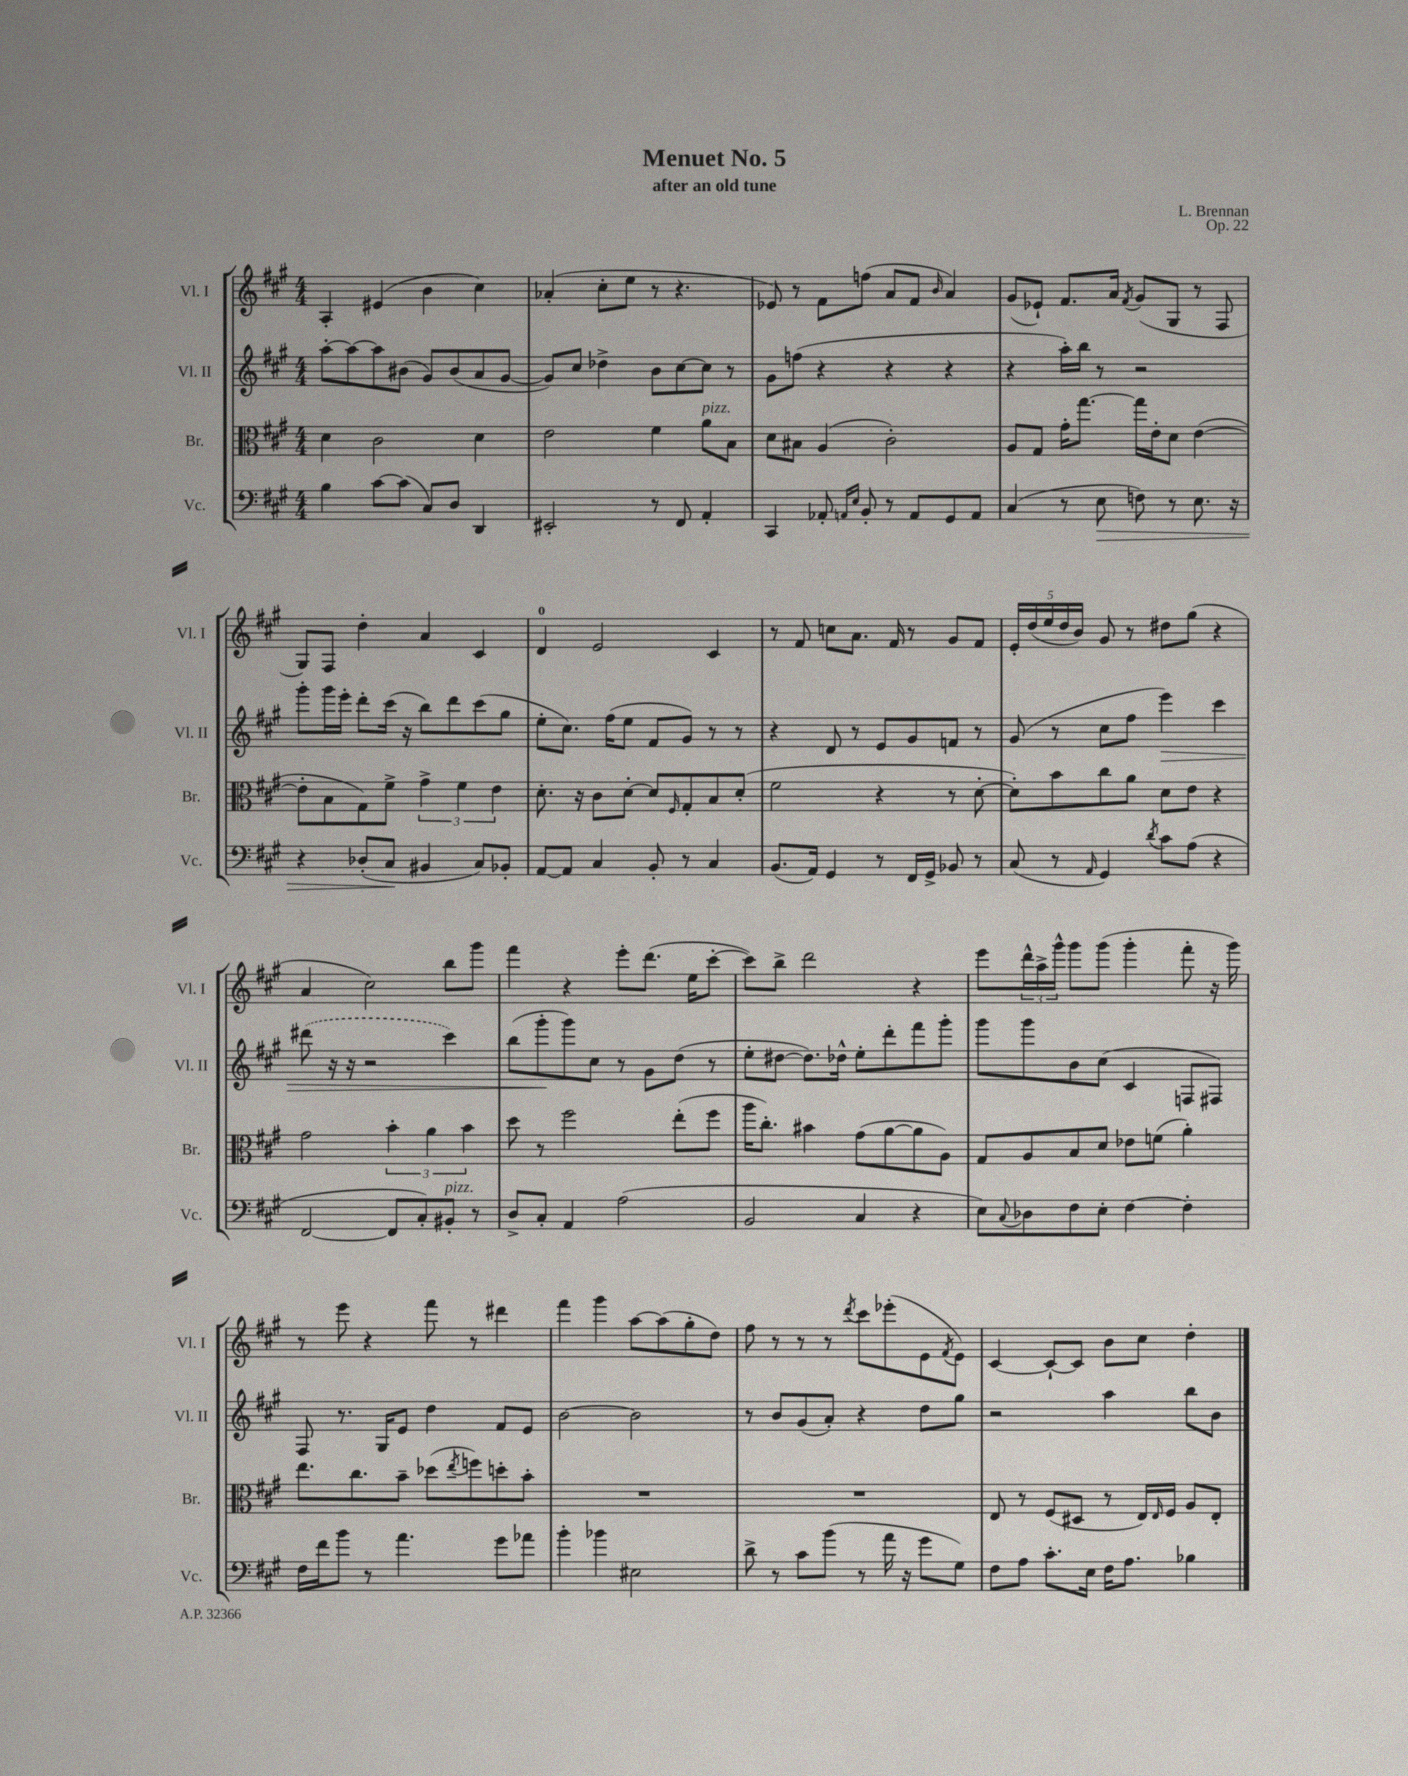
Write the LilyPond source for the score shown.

\header { title = "Menuet No. 5" composer = "L. Brennan" subtitle = "after an old tune" opus = "Op. 22" }
<<
\new StaffGroup <<
\new Staff = "s0" \with { instrumentName = "Vl. I" shortInstrumentName = "Vl. I" } {
    \clef treble \key a \major \numericTimeSignature \time 4/4
    a4-. eis'4( b'4 cis''4) |
    aes'4-.( cis''8-. e''8 r8 r4. |
    ees'8) r8 fis'8 f''8( a'8 fis'8 \grace { b'16 } a'4) |
    gis'8( ees'8-!) fis'8. a'16 \acciaccatura { fis'8 } gis'8( gis8 r8 fis8 |
    gis8) fis8 d''4-. a'4 cis'4 |
    d'4-0 e'2 cis'4 |
    r8 fis'8 c''8 a'8. fis'16 r8 gis'8 fis'8 |
    \tuplet 5/4 { e'16-. d''16( e''16 d''16 b'16) } gis'8 r8 dis''8 gis''8( r4 |
    a'4 cis''2) b''8 gis'''8 |
    fis'''4 r4 e'''8-. d'''8.( e''16 cis'''8~-. |
    cis'''8) b''8-> d'''2 r4 |
    e'''8 \tuplet 3/2 { d'''16-^ a''16-> gis'''16-^ } gis'''8 gis'''8( gis'''4-. fis'''8-. r16 gis'''16) |
    r8 e'''8 r4 fis'''8 r8 dis'''4 |
    fis'''4 gis'''4 a''8~ a''8( gis''8-. d''8) |
    fis''8 r8 r8 r8 \acciaccatura { d'''8 } cis'''8 ees'''8-.( e'8 \acciaccatura { fis'8 } e'8) |
    cis'4~ cis'8~-! cis'8 b'8 cis''8 d''4-. \bar "|." |
}
\new Staff = "s1" \with { instrumentName = "Vl. II" shortInstrumentName = "Vl. II" } {
    \clef treble \key a \major \numericTimeSignature \time 4/4
    a''8~-. a''8~ a''8 bis'8( gis'8) bis'8( a'8 gis'8~ |
    gis'8) cis''8 des''4-> b'8 cis''8~ cis''8 r8 |
    gis'8 f''8( r4 r4 r4 |
    r4 a''16-.) b''16 r8 r2 |
    gis'''8-. gis'''16 e'''16-. d'''8-. cis'''16( r16 b''8) d'''8 cis'''8( gis''8 |
    e''8-. cis''8.) fis''16( e''8 fis'8 gis'8) r8 r8 |
    r4 d'8 r8 e'8 gis'8 f'8 r8 |
    gis'8( r8 cis''8 fis''8 e'''4\>) cis'''4 |
    \once \slurDashed dis'''8( r16 r16 r2 cis'''4) |
    b''8( gis'''8-.\! gis'''8) cis''8 r8 gis'8 d''8( r8 |
    e''8-. dis''8~ dis''8.) des''16-^ e''8-. d'''8-. fis'''8 gis'''8-. |
    gis'''8 gis'''8 b'8 cis''8( cis'4 f8 fis8) |
    fis8 r8. gis16 e'8 d''4 fis'8 e'8 |
    b'2~ b'2 |
    r8 b'8 gis'8( a'8-.) r4 d''8 gis''8 |
    r2 a''4 b''8 b'8 \bar "|." |
}
\new Staff = "s2" \with { instrumentName = "Br." shortInstrumentName = "Br." } {
    \clef alto \key a \major \numericTimeSignature \time 4/4
    d'4 cis'2 d'4 |
    e'2 fis'4 a'8^\markup { \italic "pizz." } b8 |
    d'8 bis8 a4( cis'2-.) |
    a8 gis8 gis'16-. gis''8.~ gis''16 e'16-. d'8 e'4~( |
    e'8-. b8 gis8) fis'8-> \tuplet 3/2 { gis'4-> fis'4 e'4 } |
    d'8.-. r16 cis'8 d'8~-. d'8 \grace { fis16 } gis8-. b8 d'8-.( |
    fis'2 r4 r8 d'8~-. |
    d'8-.) b'8 cis''8 a'8 d'8 e'8 r4 |
    gis'2 \tuplet 3/2 { b'4-. a'4 b'4 } |
    d''8 r8 fis''2 e''8-.( fis''8 |
    a''16 cis''8.-.) bis'4 gis'8( a'8~ a'8 a8) |
    gis8 a8 b8 d'8 ees'8 f'8( a'4-.) |
    e''8. cis''8. b'8-- des''8( \acciaccatura { e''8 } f''8) d''8-. b'8-. |
    R1 |
    R1 |
    e8 r8 fis8( dis8 r8 e16) \grace { e16 } fis16 a8 e8-. \bar "|." |
}
\new Staff = "s3" \with { instrumentName = "Vc." shortInstrumentName = "Vc." } {
    \clef bass \key a \major \numericTimeSignature \time 4/4
    b4 cis'8~ cis'8( cis8) d8 d,4 |
    eis,2-. r8 fis,8 a,4-. |
    cis,4 aes,8-. \grace { a,16 e16 } b,8-. r8 a,8 gis,8 a,8 |
    cis4( r8 e8\> f8) r8 e8. r16 |
    r4 des8-.( cis8\! bis,4 cis8) bes,8-. |
    a,8~ a,8 cis4 b,8-. r8 cis4 |
    b,8.( a,16) gis,4 r8 fis,16 gis,16-> bes,8 r8 |
    cis8( r8 \grace { a,16 } gis,4) \acciaccatura { d'8 } cis'8 a8( r4 |
    fis,2~ fis,8 cis8-.) bis,8-.^\markup { \italic "pizz." } r8 |
    d8-> cis8-. a,4 a2( |
    b,2 cis4 r4 |
    e8) \appoggiatura { cis8 } des8 fis8 e8-. fis4~ fis4-. |
    fis16 fis'16 b'8 r8 a'4. gis'8 aes'8 |
    b'4-. bes'4 eis2 |
    d'8-> r8 cis'8 b'8( r8 a'16 r16 gis'8 gis8) |
    fis8 a8 cis'8.-. e16 fis16 a8. bes4 \bar "|." |
}
>>
>>
\layout { \context { \Score \remove "Bar_number_engraver" } }
